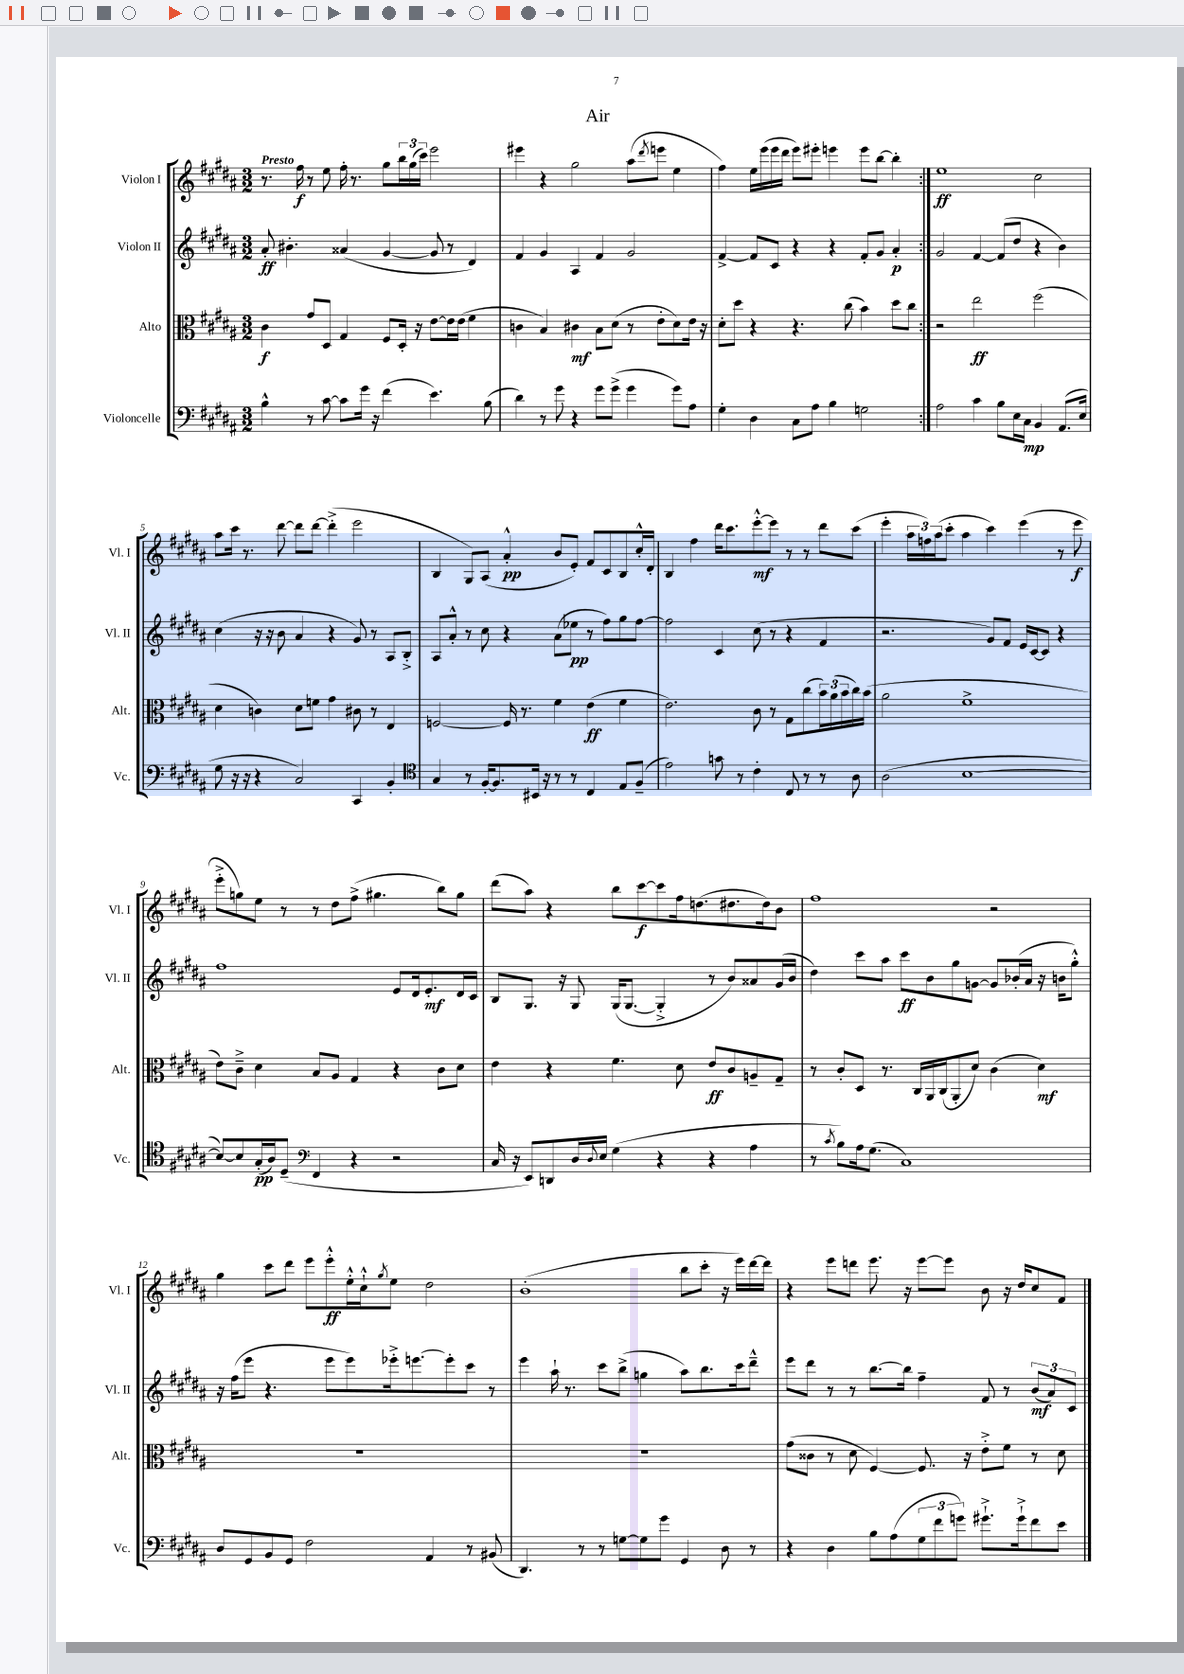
\header { title = "Air" }
<<
\new StaffGroup <<
\new Staff = "s0" \with { instrumentName = "Violon I" shortInstrumentName = "Vl. I" } {
    \clef treble \key b \major \numericTimeSignature \time 3/2 \tempo "Presto"
    \repeat volta 2 { r8. fis''16\f r8 e''8 fis''16-. r8. gis''8 \tuplet 3/2 { b''16 gis''16( cis'''16) } e'''2 |
    eis'''4 r4 gis''2 ais''8( \acciaccatura { dis'''8 } e'''8 e''4 |
    fis''4) e''16 e'''16( e'''16 dis'''16 e'''8) eis'''8-. e'''4 e'''8 b''8~ b''4-. | }
    e''1\ff cis''2 |
    ais''8 cis'''16 r8. dis'''8~ dis'''8 dis'''8~ dis'''4-.->( e'''2 |
    b4 gis8) ais8( ais'4-.-^\pp b'8 e'8-.) fis'8 cis'8 b8 cis''16-.-^ dis'16-. |
    b4 fis''4 dis'''16 cis'''8. e'''8~-.-^\mf e'''8 r8 r8 dis'''8 cis'''8( |
    e'''4-. \tuplet 3/2 { ais''16 f''16) ais''16( } cis'''8-. ais''4 cis'''4) e'''4( r8 e'''8\f |
    e'''8-.-> g''8) e''8 r8 r8 dis''8 fis''8->( gis''4. b''8) gis''8 |
    dis'''8( ais''8) r4 b''8 cis'''8~\f cis'''8 fis''16 d''8.( dis''8. dis''16) b'8 |
    fis''1 r2 |
    gis''4 cis'''8 dis'''8 e'''8 e'''8-.-^\ff e''16-.-^ cis''16-!-^ \acciaccatura { gis''8 } e''8 dis''2 |
    b'1-.( b''8 cis'''8-. r16 e'''16) dis'''16~ dis'''16 |
    r4 e'''8 d'''8 e'''8. r16 e'''8~ e'''8 b'8 r16 dis''16 cis''8 fis'8 \bar "|." |
}
\new Staff = "s1" \with { instrumentName = "Violon II" shortInstrumentName = "Vl. II" } {
    \clef treble \key b \major \numericTimeSignature \time 3/2
    \repeat volta 2 { ais'8-.\ff bis'4.-. aisis'4( gis'4~ gis'8 r8 dis'4) |
    fis'4 gis'4 ais4 fis'4 gis'2 |
    fis'4~-> fis'8 cis'8 r4 r4 fis'8-. gis'8 ais'4-.\p | }
    gis'2 fis'4~ fis'8( dis''8 r4 b'4) |
    cis''4( r16 r16 b'8 ais'4 r4 gis'8) r8 ais8 b8-.-> |
    ais8 ais'8-.-^ r8 cis''8 r4 ais'8( ees''8\pp r8 fis''8) gis''8 fis''8~ |
    fis''2 cis'4 cis''8( r8 r4 fis'4 |
    r2. gis'8) fis'8 e'16 cis'16~ cis'8 r4 |
    fis''1 e'8 dis'16 e'8.-.\mf dis'16 cis'16 |
    b8 gis8. r16 gis8 gis16( gis8.~ gis4-.-> r8 b'8) aisis'8 gis'16( b'16 |
    dis''4) cis'''8 ais''8 cis'''8\ff b'8 gis''8 g'8~ g'8 bes'16-.( ais'16 r16 b'16 gis''8-.-^) |
    r16 fis''16( e'''8 r4. e'''8 e'''8) ees'''16-.-> e'''8.~ e'''8-. cis'''8 r8 |
    e'''4 ais''16-! r8. cis'''8 b''8->( g''4 ais''8) b''8. cis'''16 dis'''8---^ |
    e'''8 dis'''8 r8 r8 b''8.~ b''16 fis''4-- fis'8 r8 \tuplet 3/2 { b'8\mf( ais'8) cis'8 } \bar "|." |
}
\new Staff = "s2" \with { instrumentName = "Alto" shortInstrumentName = "Alt." } {
    \clef alto \key b \major \numericTimeSignature \time 3/2
    \repeat volta 2 { cis'4\f gis'8 dis8 gis4 fis8 dis16-. r16 e'8~ e'16 e'16( fis'4 |
    c'4 b4) cis'4\mf b8 dis'8( r8 e'8-. dis'8) e'16 r16 |
    dis'8-. dis''8 r4 r4. cis''8( b'4) dis''8 cis''8 | }
    r2 e''2\ff fis''2( |
    dis'4 c'4) dis'8 f'8 gis'4 cis'8 r8 e4 |
    f2~ f16 r8. fis'4 e'4\ff( fis'4 |
    e'2.) cis'8 r8 gis8 cis''8( \tuplet 3/2 { b'16) ais'16( b'16 } cis''16) b'16( |
    ais'2 fis'1-> |
    e'8) cis'8---> dis'4 b8 ais8 gis4 r4 cis'8 dis'8 |
    e'4 r4 fis'4. dis'8 e'8\ff cis'8 a8-- gis8-- |
    r8 cis'8-. dis8 r8. cis16 ais,16 cis16( ais,8-. dis'8) cis'4( dis'4\mf) |
    R1. |
    R1. |
    gis'8( cisis'8 r8 dis'8 fis4~) fis8. r16 e'8-.-> fis'8 r8 dis'8 \bar "|." |
}
\new Staff = "s3" \with { instrumentName = "Violoncelle" shortInstrumentName = "Vc." } {
    \clef bass \key b \major \numericTimeSignature \time 3/2
    \repeat volta 2 { b4-^ r8 cis'8~ cis'8 gis'16 r16 fis'4( e'4.) b8( |
    dis'4) r8 gis'8 r4 gis'8 gis'8->( gis'4 gis'8) ais8 |
    gis4-. dis4 cis8 ais8 b4 g2 | }
    ais2 cis'4 b8 e16 cis16\mp b,4 ais,8.( e16 |
    gis8 r16 r16 r4 cis2) cis,4 b,4-. |
    \clef tenor gis4 r8 fis16~-. fis8. bis,16 r16 r8 r8 cis4 e8 fis8--( |
    e'2) g'8 r8 cis'4-. cis8 r8 r8 ais8 |
    ais2( b1~ |
    b8~) b8 gis16-.\pp( ais16) dis8--( \clef bass fis,4 r4 r2 |
    cis16 r16 e,8) d,8 dis16 \appoggiatura { dis8 } e16 gis4( r4 r4 ais4 |
    r8 \acciaccatura { cis'8 } b8) ais16 gis8.( cis1) |
    dis8 gis,8 b,8 gis,8 fis2 ais,4 r8 bis,8( |
    dis,4.) r8 r8 g8~ g8 gis'8 gis,4 dis8 r8 |
    r4 dis4 b8 ais8( \tuplet 3/2 { gis8 fis'8 g'8) } gis'8.-!-> gis'16-!-> fis'8 e'8 \bar "|." |
}
>>
>>
